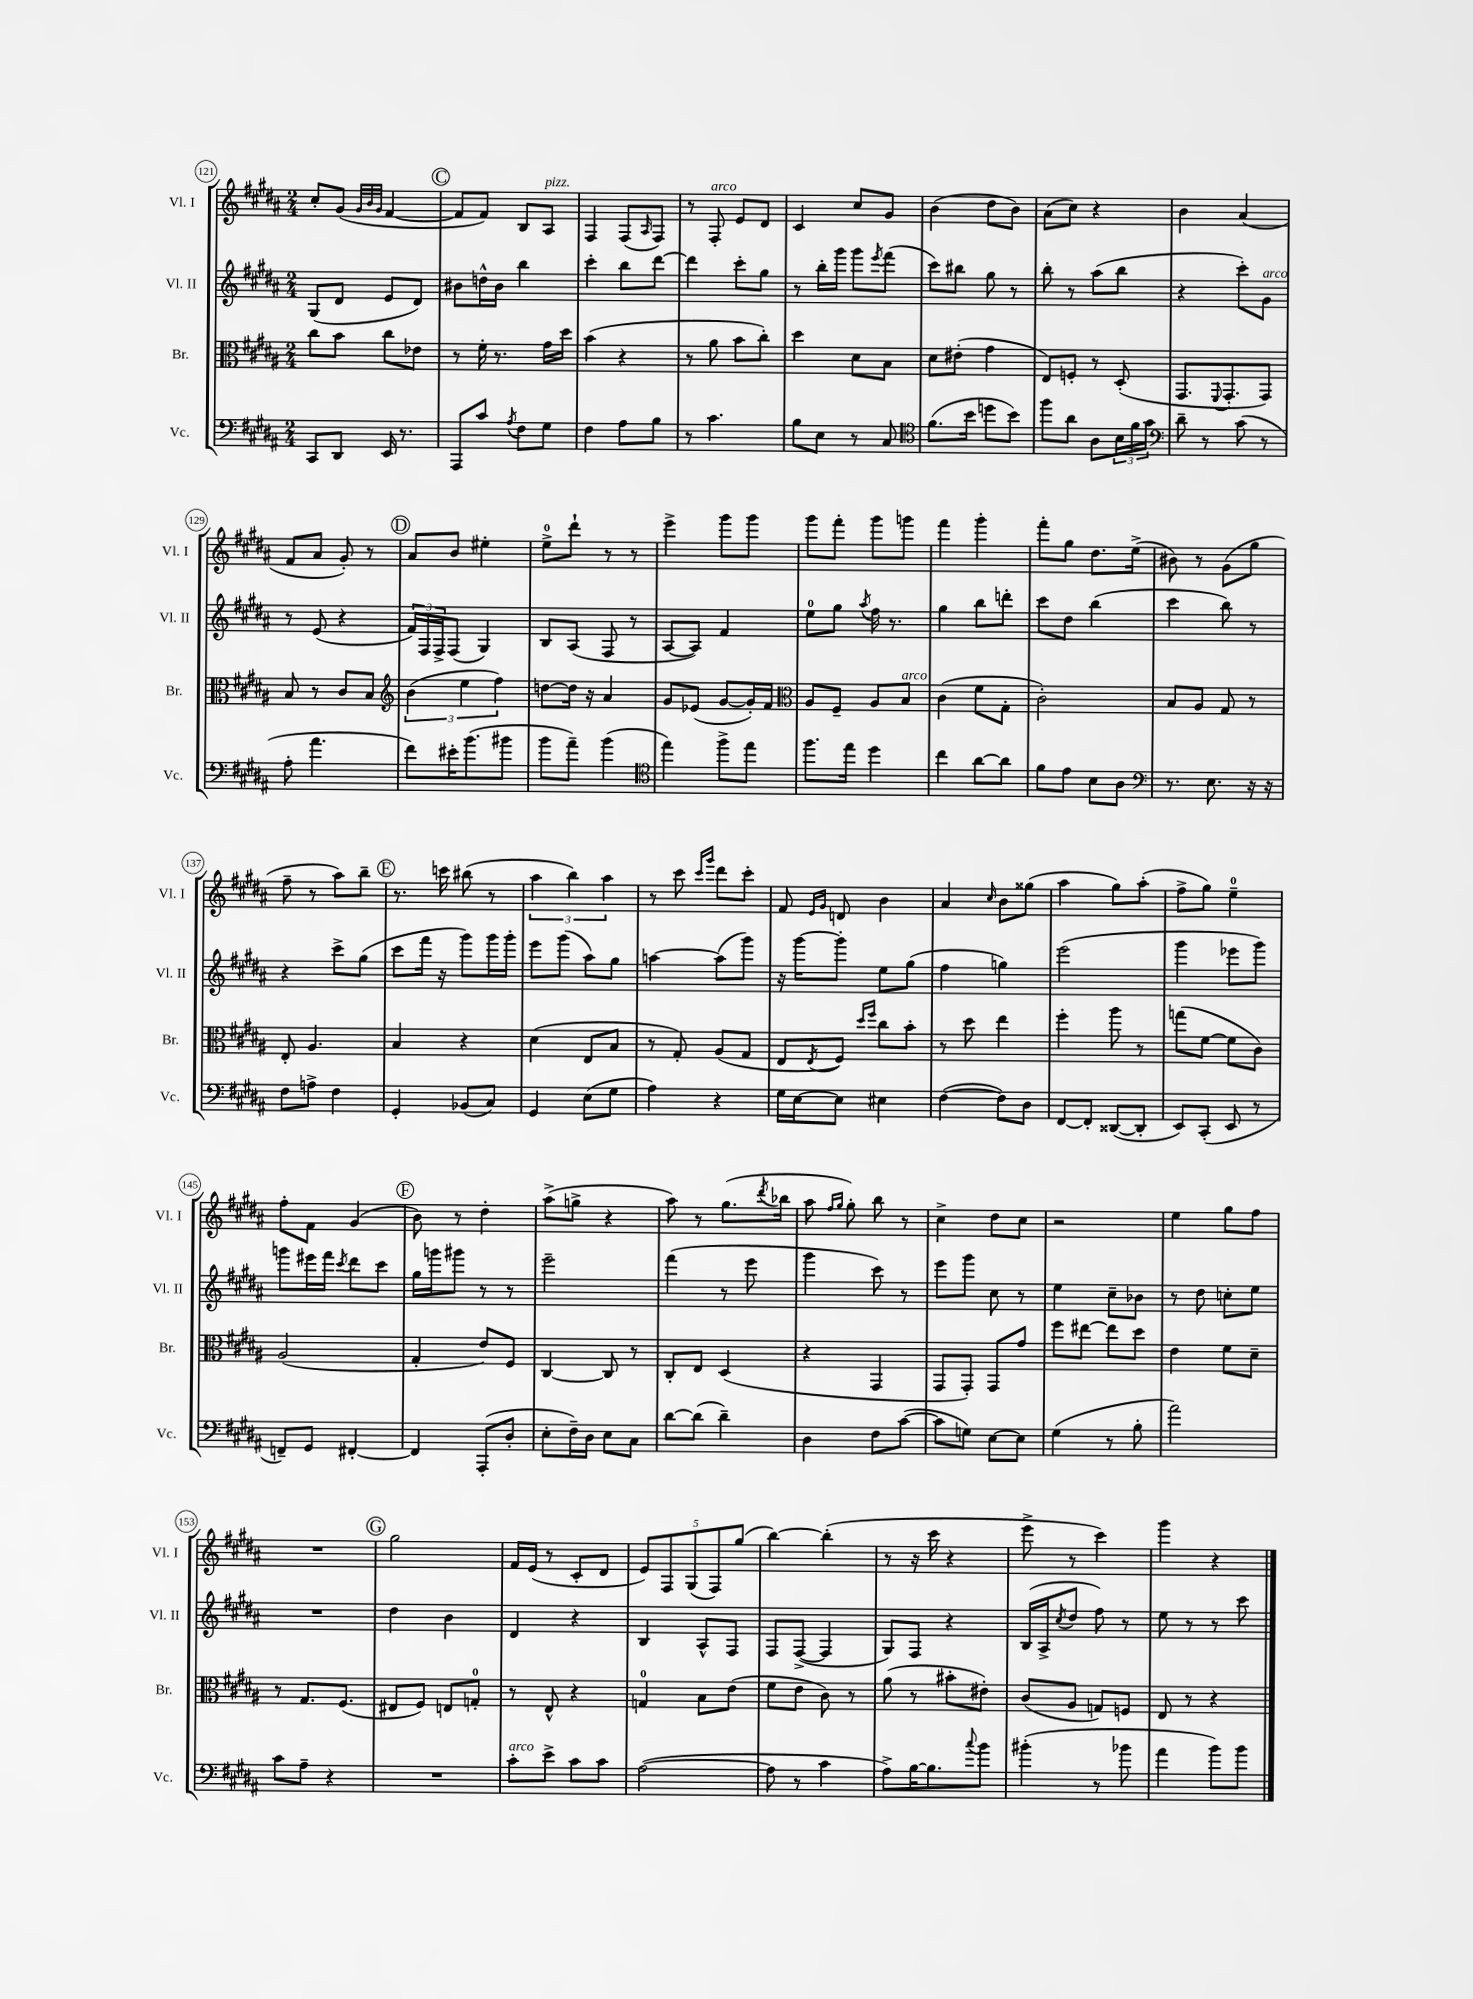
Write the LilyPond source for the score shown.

<<
\new StaffGroup <<
\new Staff = "s0" \with { instrumentName = "Vl. I" shortInstrumentName = "Vl. I" } {
    \clef treble \key b \major \numericTimeSignature \time 2/4
    cis''8-. gis'8( \grace { gis'32 b'32 gis'32 } fis'4~ |
    \mark \markup { \circle "C" } fis'8 fis'8) b8 ais8^\markup { \italic "pizz." } |
    fis4 fis8( \grace { ais16 } fis8) |
    r8 fis8-.^\markup { \italic "arco" } e'8 dis'8 |
    cis'4 cis''8 gis'8 |
    b'4( dis''8 b'8) |
    ais'8( cis''8) r4 |
    b'4 ais'4( |
    fis'8 ais'8 gis'8-.) r8 |
    \mark \markup { \circle "D" } ais'8 b'8 eis''4-. |
    e''8-0-> dis'''8-! r8 r8 |
    e'''4-> gis'''8 gis'''8 |
    gis'''8 fis'''8-. gis'''8 g'''8 |
    fis'''4 gis'''4-. |
    fis'''8-. gis''8 dis''8. e''16->( |
    bis'8) r8 gis'8( gis''8 |
    fis''8-- r8 ais''8) b''8-- |
    \mark \markup { \circle "E" } r8. c'''16 bis''8( r8 |
    \tuplet 3/2 { ais''4 b''4) ais''4 } |
    r8 cis'''8 \grace { cis'''16 gis'''16 } dis'''8 cis'''8-. |
    fis'8 \grace { e'16 gis'16 } d'8 b'4 |
    ais'4 \grace { cis''16 } b'8 gisis''8( |
    ais''4 gis''8) ais''8-.( |
    fis''8-> gis''8) e''4-0-- |
    fis''8-. fis'8 gis'4( |
    \mark \markup { \circle "F" } b'8) r8 dis''4-. |
    ais''8->( g''8-> r4 |
    ais''8) r8 gis''8.( \acciaccatura { dis'''8 } bes''16 |
    ais''8 \grace { fis''16 gis''16 } gis''8-.) b''8 r8 |
    cis''4-> dis''8 cis''8 |
    r2 |
    e''4 gis''8 fis''8 |
    R2 |
    \mark \markup { \circle "G" } gis''2 |
    fis'16 e'16( r8 cis'8-. dis'8 |
    \tuplet 5/4 { e'8) fis8 gis8( fis8) gis''8( } |
    b''4~) b''4-.( |
    r8 r16 cis'''16 r4 |
    e'''8-> r8 cis'''4) |
    gis'''4 r4 \bar "|." |
}
\new Staff = "s1" \with { instrumentName = "Vl. II" shortInstrumentName = "Vl. II" } {
    \clef treble \key b \major \numericTimeSignature \time 2/4
    gis8( dis'8 e'8 dis'8) |
    \mark \markup { \circle "C" } bis'8 d''16-^ bis'16 b''4 |
    cis'''4-. b''8 dis'''8~ |
    dis'''4 cis'''8-. gis''8 |
    r8 b''16-. gis'''16 gis'''8 \acciaccatura { e'''8 } fis'''8( |
    cis'''8) bis''8 gis''8 r8 |
    b''8-. r8 ais''8( b''8 |
    r4 cis'''8-.) gis'8^\markup { \italic "arco" } |
    r8 e'8( r4 |
    \mark \markup { \circle "D" } \tuplet 3/2 { fis'16) fis16 fis16-> } fis8( gis4) |
    b8 ais8( fis8 r8 |
    ais8~ ais8) fis'4 |
    e''8-0 gis''8 \acciaccatura { ais''8 } fis''16 r8. |
    gis''4 b''8 d'''8-. |
    cis'''8 dis''8 b''4( |
    cis'''4 b''8) r8 |
    r4 cis'''8-> gis''8( |
    \mark \markup { \circle "E" } cis'''8 fis'''16 r16 gis'''8) gis'''16 gis'''16-. |
    e'''8 gis'''8( ais''8) gis''8 |
    a''4~ a''8( gis'''8) |
    r16 gis'''16~ gis'''8-. e''8 gis''8( |
    fis''4 g''4) |
    e'''2( |
    gis'''4 ees'''8 gis'''8) |
    g'''8 eis'''16 fis'''16 \acciaccatura { cis'''8 } dis'''8 cis'''8 |
    \mark \markup { \circle "F" } gis''16 g'''16 gis'''8 r8 r8 |
    e'''2-- |
    fis'''4( r8 e'''8 |
    gis'''4 cis'''8) r8 |
    e'''8 gis'''8 cis''8 r8 |
    e''4 cis''8-- bes'8 |
    r8 dis''8 c''8-. e''8 |
    R2 |
    \mark \markup { \circle "G" } dis''4 b'4 |
    dis'4 r4 |
    b4 ais8-^ fis8 |
    fis8 fis8~->( fis4 |
    gis8) fis8 r4 |
    b16( ais16-> \acciaccatura { cis''8 } dis''8 fis''8) r8 |
    e''8 r8 r8 cis'''8 \bar "|." |
}
\new Staff = "s2" \with { instrumentName = "Br." shortInstrumentName = "Br." } {
    \clef alto \key b \major \numericTimeSignature \time 2/4
    cis''8 b'8 cis''8 ees'8 |
    \mark \markup { \circle "C" } r8 fis'16-. r8. gis'16 dis''16 |
    b'4( r4 |
    r8 ais'8 b'8 cis''8-.) |
    dis''4 dis'8 b8 |
    dis'8 eis'8-.( gis'4 |
    e8) f8-. r8 dis8-.( |
    gis,8. \appoggiatura { fis,8 } gis,8.-. gis,8) |
    b8 r8 cis'8 b8 |
    \mark \markup { \circle "D" } \clef treble \tuplet 3/2 { b'4( e''4 fis''4) } |
    d''8~ d''16 r16 ais'4 |
    gis'8 ees'8( gis'8~ gis'16-.) fis'16 |
    \clef alto ais8 fis8-- ais8 b8^\markup { \italic "arco" } |
    cis'4( fis'8 gis8-. |
    cis'2-.) |
    b8 ais8 gis8 r8 |
    e8-. ais4. |
    \mark \markup { \circle "E" } b4 r4 |
    dis'4( e8 b8 |
    r8 gis8-.) ais8( gis8 |
    e8 \acciaccatura { e8 } fis8) \grace { dis''16 fis''16 } cis''8 b'8-. |
    r8 dis''8 e''4 |
    fis''4-. ais''8 r8 |
    g''8( fis'8~ fis'8 cis'8) |
    ais2( |
    \mark \markup { \circle "F" } gis4-. e'8) fis8 |
    cis4~ cis8 r8 |
    cis8-. e8 dis4( |
    r4 gis,4 |
    gis,8 gis,8-.) gis,8 gis'8 |
    fis''8 eis''8~ eis''8 dis''8 |
    e'4 fis'8 dis'8-- |
    r8 gis8. fis8.( |
    \mark \markup { \circle "G" } eis8 fis8) e8 g8-0-. |
    r8 e8-^ r4 |
    g4-0 b8 e'8( |
    fis'8 e'8 cis'8) r8 |
    ais'8( r8 bis'8-. eis'8-.) |
    cis'8( ais8 g8) f8 |
    e8 r8 r4 \bar "|." |
}
\new Staff = "s3" \with { instrumentName = "Vc." shortInstrumentName = "Vc." } {
    \clef bass \key b \major \numericTimeSignature \time 2/4
    cis,8 dis,8 e,16 r8. |
    \mark \markup { \circle "C" } ais,,8 cis'8 \acciaccatura { ais8 } fis8 gis8 |
    fis4 ais8 b8 |
    r8 cis'4. |
    b8 e8 r8 cis8 |
    \clef tenor fis'8.( b'16 d''8 b'8) |
    fis''8 ais'8 ais8 \tuplet 3/2 { b16 fis'16 gis'16 } |
    \clef bass dis'8-- r8 cis'8( r8 |
    ais8-. ais'4. |
    \mark \markup { \circle "D" } fis'8) eis'16-. b'8.( bis'8 |
    b'8 ais'8--) b'4( |
    \clef tenor e''4) fis''8-> e''8 |
    fis''8. e''16 dis''4 |
    cis''4 ais'8~ ais'8 |
    fis'8 e'8 b8 ais8 |
    \clef bass r8. e8. r16 r16 |
    fis8 a8-> fis4 |
    \mark \markup { \circle "E" } gis,4-. bes,8( cis8) |
    gis,4 e8( gis8 |
    ais4) r4 |
    gis16 e16~ e8 eis4 |
    fis4~( fis8) dis8 |
    fis,8~ fis,8-. disis,8~( disis,8-. |
    e,8) cis,8-.( e,8 r8 |
    f,8--) gis,8 fis,4~-. |
    \mark \markup { \circle "F" } fis,4 ais,,8-.( dis8-. |
    e8-. fis16--) dis16 e8 cis8 |
    dis'8~ dis'8( dis'4--) |
    dis4 fis8 cis'8~( |
    cis'8 g8) e8~ e8 |
    gis4( r8 b8-. |
    ais'2) |
    cis'8 ais8-- r4 |
    \mark \markup { \circle "G" } R2 |
    cis'8-.^\markup { \italic "arco" } e'8-> cis'8 cis'8 |
    ais2~( |
    ais8 r8 cis'4 |
    ais8->) b16~ b8. \appoggiatura { cis''8 } b'8 |
    bis'4-.( r8 bes'8 |
    ais'4 b'8) b'8 \bar "|." |
}
>>
>>
\layout { \context { \Score currentBarNumber = #121 \override BarNumber.stencil = #(make-stencil-circler 0.1 0.3 ly:text-interface::print) } }
